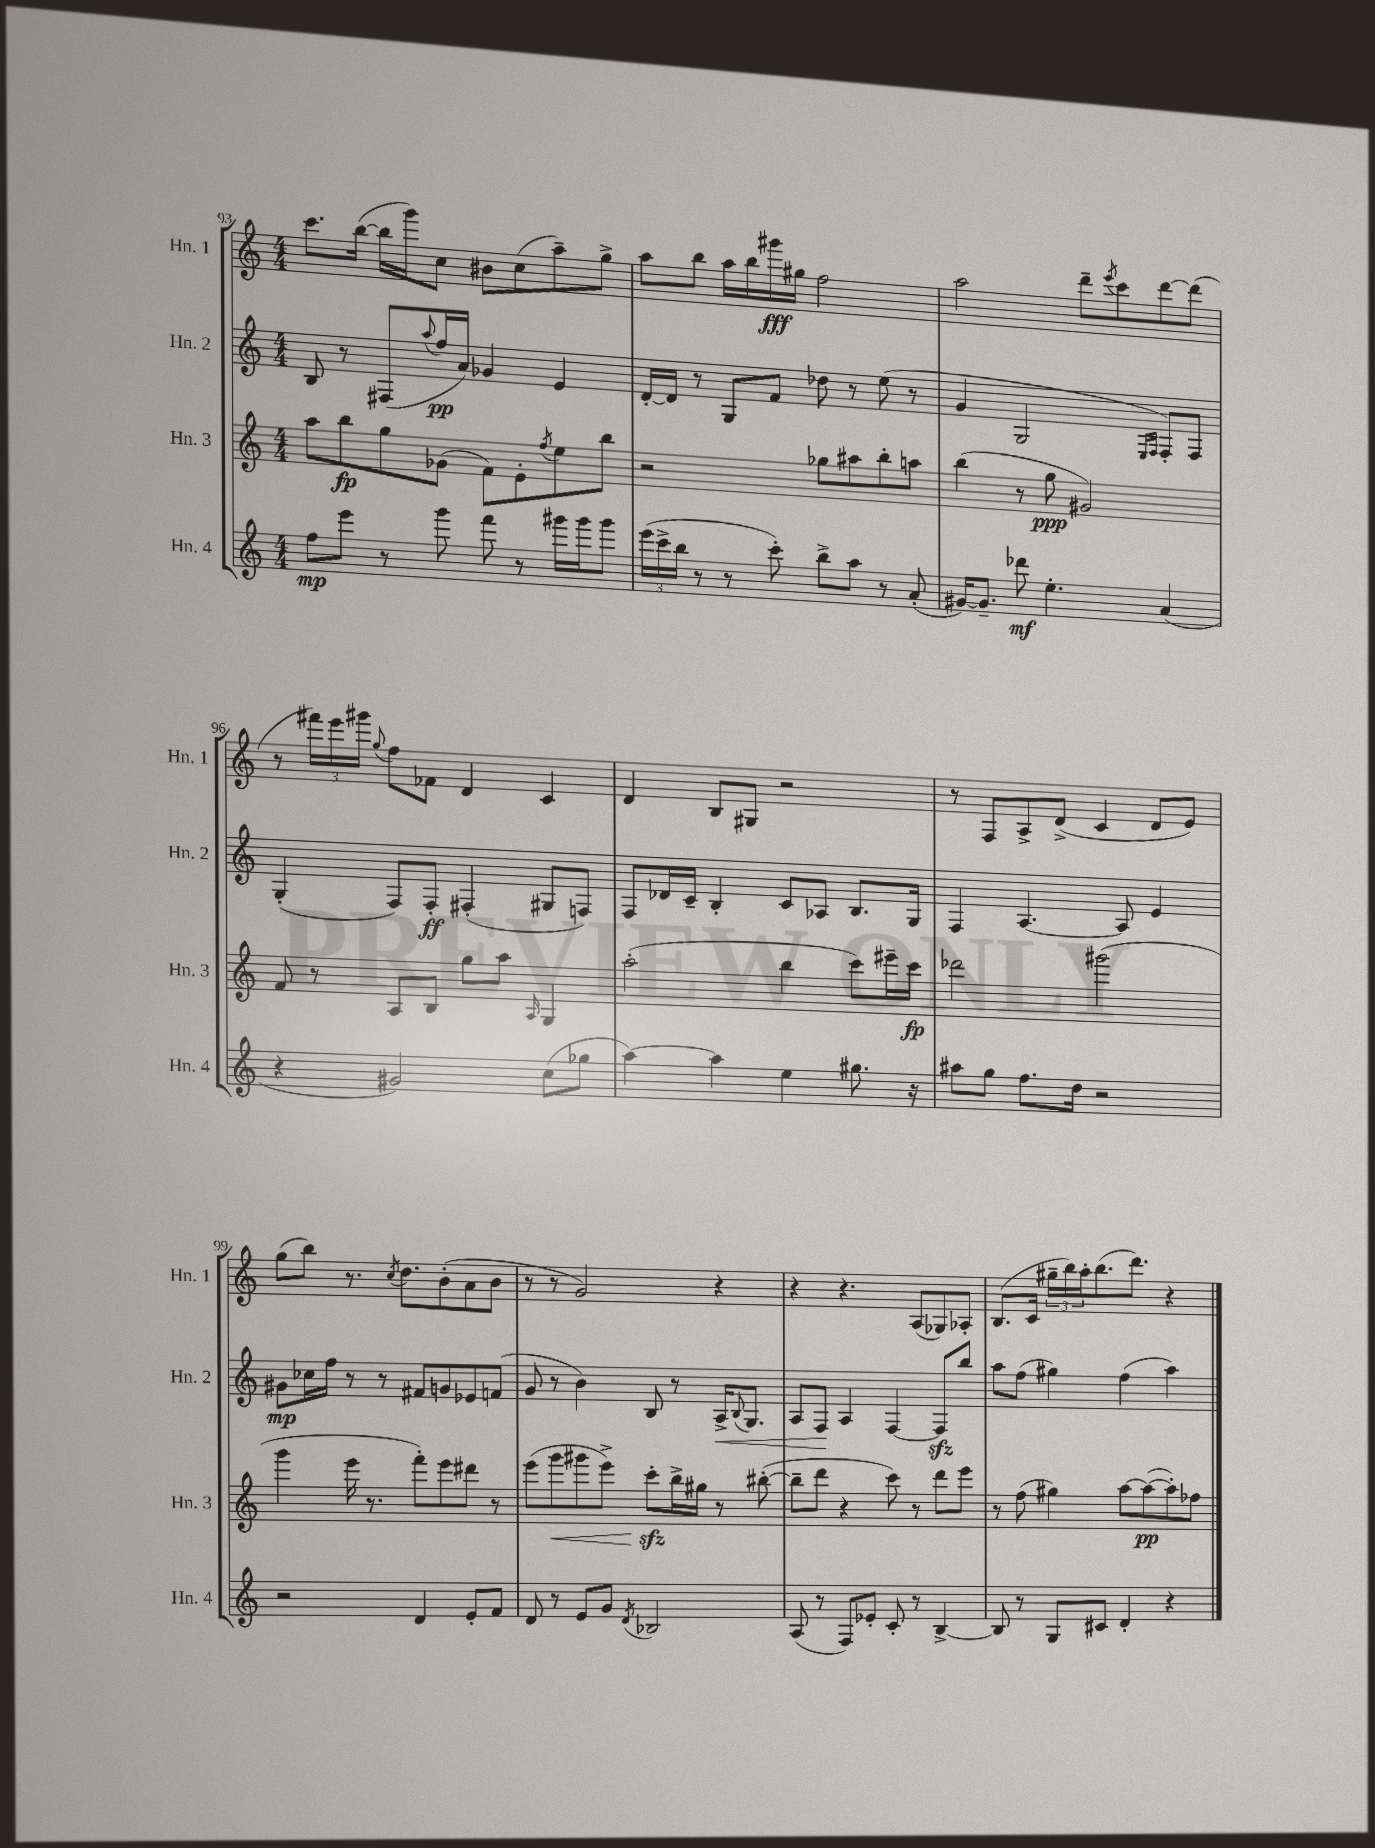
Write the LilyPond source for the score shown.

<<
\new StaffGroup <<
\new Staff = "s0" \with { instrumentName = "Hn. 1" shortInstrumentName = "Hn. 1" } {
    \clef treble \key c \major \numericTimeSignature \time 4/4
    c'''8. b''16~( b''16 g'''16) c''8 bis'8 c''8( a''8--) g''8-> |
    a''8 b''8 a''16 b''16 gis'''16\fff gis''16 f''2 |
    a''2 d'''8-- \acciaccatura { e'''8 } c'''8 d'''8~ d'''8( |
    r8 \tuplet 3/2 { fis'''16) e'''16 gis'''16 } \appoggiatura { g''8 } f''8 fes'8 d'4 c'4 |
    d'4 b8 gis8 r2 |
    r8 f8 a8-> d'8->( c'4 d'8 e'8) |
    g''8( b''8) r8. \acciaccatura { c''8 } d''8. b'8-.( a'8 b'8 |
    r8 r8 g'2) r4 |
    r4 r4. a8( ges8) aes8-. |
    b8.( c'16 \tuplet 3/2 { gis''16-- b''16) a''16-. } b''8.( d'''8.) r4 \bar "|." |
}
\new Staff = "s1" \with { instrumentName = "Hn. 2" shortInstrumentName = "Hn. 2" } {
    \clef treble \key c \major \numericTimeSignature \time 4/4
    b8 r8 fis8( \appoggiatura { a''8 } f''16\pp a'16) ges'4 e'4 |
    d'16~-. d'16 r8 g8 f'8 des''8 r8 e''8( r8 |
    g'4 g2 \grace { e16 f16 } f8-.) f8 |
    g4-.( f8) f8-.\ff fis4-.( gis8 f8) |
    f8 des'16 c'16-- b4-. c'8 aes8 b8. g16 |
    f4 a4.~ a8 e'4 |
    gis'8\mp ces''16 f''16 r8 r8 fis'8 g'8 ees'8 f'8( |
    g'8 r8 b'4) b8 r8 a16->\< \appoggiatura { b8 } g8. |
    a8 f8\! a4 f4~ f8\sfz b''8 |
    a''8 f''8( gis''4) f''4( a''4) \bar "|." |
}
\new Staff = "s2" \with { instrumentName = "Hn. 3" shortInstrumentName = "Hn. 3" } {
    \clef treble \key c \major \numericTimeSignature \time 4/4
    a''8 b''8\fp g''8 ges'8( f'8) e'8-. \acciaccatura { f''8 } e''8 b''8 |
    r2 ges''8 ais''8 b''8-. a''8 |
    b''4( r8 g''8\ppp gis'2) |
    f'8 r8 a8 b8 g''8 a''8 \grace { a16 } g4 |
    a''2-.( b''4 c'''8) eis'''16-- c'''16\fp |
    des'''2 gis'''2( |
    g'''4 e'''16 r8. f'''8-.) e'''8 dis'''8 r8 |
    e'''8( g'''8\< gis'''8 e'''8->) c'''8-.\sfz\! b''16-> gis''16 r8 bis''8~-.( |
    bis''8-- d'''8 r4 c'''8) r8 d'''8 e'''8 |
    r8 f''8( gis''4) a''8~ a''8~\pp( a''8-.) fes''8 \bar "|." |
}
\new Staff = "s3" \with { instrumentName = "Hn. 4" shortInstrumentName = "Hn. 4" } {
    \clef treble \key c \major \numericTimeSignature \time 4/4
    f''8\mp e'''8 r8 g'''8 f'''8 r8 gis'''16 gis'''16 gis'''8 |
    \tuplet 3/2 { e'''16( c'''16-> b''16 } r8 r8 c'''8-.) b''8-> a''8 r8 a'8-.( |
    gis'16~) gis'8.-- des'''8\mf e''4.-. a'4( |
    r4 gis'2) c''8( ges''8 |
    a''4~) a''4 e''4 gis''8. r16 |
    ais''8 g''8 f''8. d''16 r2 |
    r2 d'4 e'8-. f'8 |
    d'8 r8 e'8 g'8 \acciaccatura { d'8 } bes2 |
    a8( r8 f8) ees'8-. c'8-. r8 b4~-> |
    b8 r8 g8 cis'8 d'4-. r4 \bar "|." |
}
>>
>>
\layout { \context { \Score currentBarNumber = #93 } }
